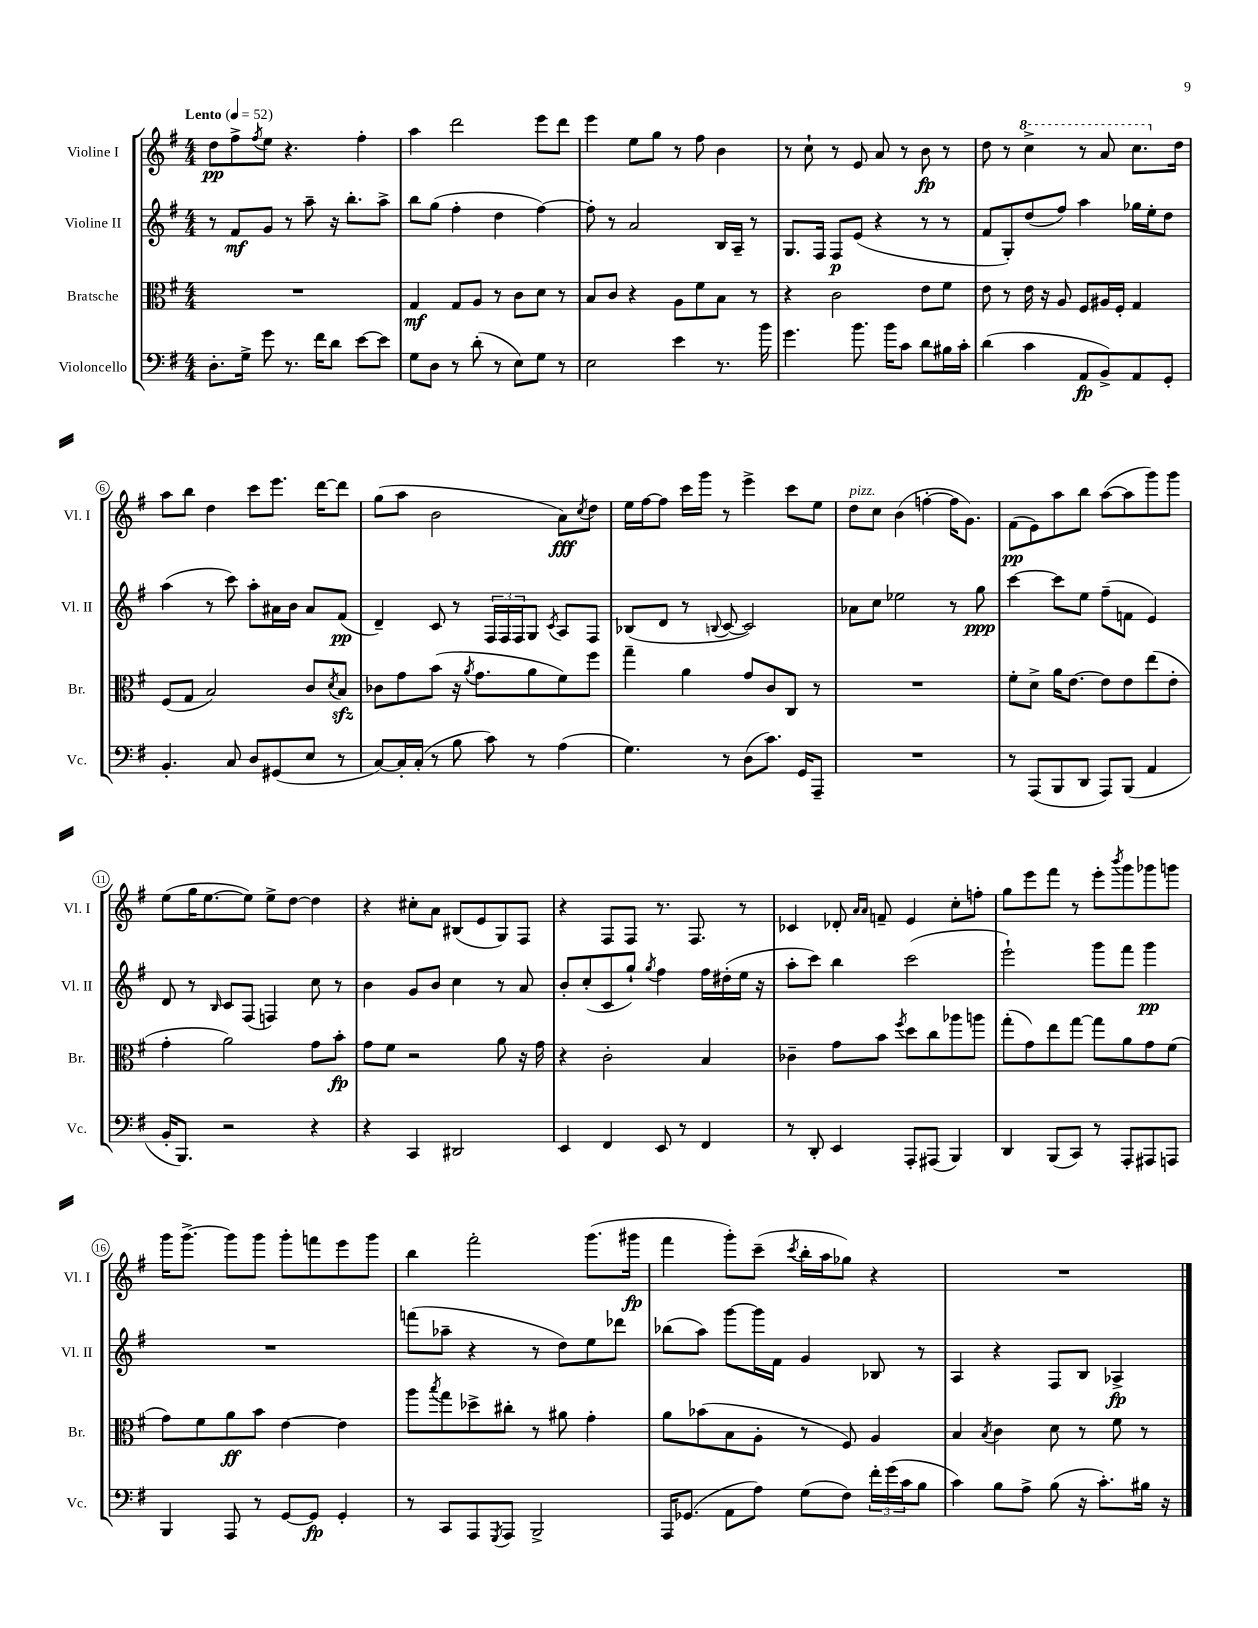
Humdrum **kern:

**kern	**kern	**kern	**kern
*staff4	*staff3	*staff2	*staff1
*clefF4	*clefC3	*clefG2	*clefG2
*k[f#]	*k[f#]	*k[f#]	*k[f#]
*M4/4	*M4/4	*M4/4	*M4/4
*MM52	*MM52	*MM52	*MM52
8.D'	1r	8r	8dd
.	.	8f#	8ff#^
16G^	.	.	.
.	.	.	8qff#
8g	.	8g	8ee
8.r	.	8r	4.r
.	.	8aa~	.
16f#	.	.	.
8d	.	16r	.
.	.	8.bb'	.
[8e	.	.	4ff#'
8e]	.	8aa^	.
=	=	=	=
8G	4G	8bb	4aa
8D	.	(8gg	.
8r	8G	4ff#'	2ddd
(8d'	8A	.	.
8r	8r	4dd	.
8E)	8c	.	.
8G	8d	[4ff#)	8eee
8r	8r	.	8ddd
=	=	=	=
2E	8B	8ff#']	4eee
.	8c	8r	.
.	4r	2a	8ee
.	.	.	8gg
4e	8A	.	8r
.	8f#	.	8ff#
8.r	8B	16B	4b
.	.	16A~	.
.	8r	8r	.
16b	.	.	.
=	=	=	=
4.g	4r	8.G	8r
.	.	.	8cc`
.	.	16F#	.
.	2c	8F#	8r
8.b	.	(8e	8e
.	.	4r	8a
16b	.	.	.
8c	.	.	8r
8d	8e	8r	8b
16B#	8f#	8r	8r
16c'	.	.	.
=	=	=	=
(4d	8e	8f#	8dd
.	8r	8G')	8r
4c	16e	(8dd	4ccc^
.	16r	.	.
.	8A	8ff#)	.
8AA	8F#	4aa	8r
8BB^)	16A#	.	8aa
.	16F#'	.	.
8AA	4G	16gg-	8.ccc
.	.	16ee'	.
8GG'	.	8dd	.
.	.	.	16dd
=	=	=	=
4.BB'	(8F#	(4aa	8aa
.	8G	.	8bb
.	2B)	8r	4dd
8C	.	8ccc)	.
8D	.	8aa'	8ccc
(8GG#	.	16a#	8.eee
.	.	16b	.
8E	8c	8a#	.
.	.	.	[16ddd
.	8qd	.	.
8r	8B	(8f#	8ddd]
=	=	=	=
[8C)	8c-	4d~)	(8gg
16C']	8g	.	8aa
(16C'	.	.	.
8r	(8b	8c	2b
8B	16r	8r	.
.	8qa	.	.
.	8.g	.	.
8c)	.	24F#	.
.	.	24F#	.
.	.	24F#	.
8r	8a	8G	.
.	.	8qc	.
(4A	8f#)	8A	8a)
.	.	.	8qcc
.	8ff#	8F#	8dd
=	=	=	=
4.G)	4gg~	(8B-	16ee
.	.	.	[16ff#
.	.	8d	8ff#]
.	4a	8r	16ccc
.	.	.	16ggg
.	.	8qqB	.
8r	.	[8c	8r
(8D	8g	2c])	4eee^
8.c)	8c	.	.
.	8C	.	8ccc
16GG	.	.	.
8AAA~	8r	.	8ee
=	=	=	=
1r	1r	8a-	8dd
.	.	8cc	8cc
.	.	2ee-	(4b
.	.	.	[4ff'
.	.	8r	16ff]
.	.	.	8.g)
.	.	8gg	.
=	=	=	=
8r	8f#'	[4ccc	(8f#
(8AAA	8d^	.	8e)
8BBB	16a	8ccc]	8aa
.	[8.e	.	.
8DD	.	8ee	8bb
8AAA)	8e]	(8ff#~	([8aa
(8BBB	8e	8f	8aa]
4AA	(8ee	4e)	8ggg)
.	8e'	.	8ggg
=	=	=	=
16BB'	4g'	8d	(8ee
8.BBB)	.	.	.
.	.	8r	16gg
.	.	.	[8.ee
.	.	16qqB	.
2r	2a)	8c	.
.	.	(8F#	8ee])
.	.	4F)	8ee^
.	.	.	[8dd
4r	8g	8cc	4dd]
.	8b'	8r	.
=	=	=	=
4r	8g	4b	4r
.	8f#	.	.
4CC	2r	8g	8cc#'
.	.	8b	8a
2DD#	.	4cc	(8B#
.	.	.	8e
.	8a	8r	8G)
.	16r	8a	8F#
.	16g	.	.
=	=	=	=
4EE	4r	8b'	4r
.	.	(8cc'	.
4FF#	2c'	8c	8F#
.	.	8gg`)	8F#
.	.	8qgg	.
8EE	.	4ff#	8.r
8r	.	.	.
.	.	.	8.F#
4FF#	4B	16ff#	.
.	.	(16dd#'	.
.	.	16ee	8r
.	.	16r	.
=	=	=	=
8r	4c-~	8aa'	4c-
8DD'	.	8ccc)	.
4EE	8g	4bb	8d-'
.	.	.	16qqa
.	.	.	16qqa
.	8b	.	8f~
.	8qff#	.	.
8AAA'	8dd	(2ccc	4e
(8AAA#	8cc	.	.
4BBB)	8aa-	.	8cc'
.	8aa	.	8ff'
=	=	=	=
4DD	(8gg'	2eee`)	8gg
.	8g)	.	8eee
(8BBB	8ee	.	8fff#
8CC)	[8gg	.	8r
8r	8gg]	8ggg	8eee'
.	.	.	8qbbb
8AAA'	8a	8fff#	8ggg
8AAA#	8g	4ggg	8ggg-
8AAA	(8f#	.	8ggg
=	=	=	=
4BBB	8g)	1r	16ggg
.	.	.	[8.ggg^
.	8f#	.	.
8AAA	8a	.	8ggg]
8r	8b	.	8ggg
[8GG	[4e	.	8ggg'
8GG]	.	.	8fff
4GG'	4e]	.	8eee
.	.	.	8ggg
=	=	=	=
8r	8aa	(8fff	4bb
.	8qbb	.	.
8CC	8gg	8aa-~	.
8AAA	8dd-^	4r	2fff#'
8qGGG	.	.	.
8AAA	8cc#'	.	.
2BBB^	8r	8r	.
.	8a#	8dd)	.
.	4g'	8ee	(8.ggg
.	.	8ddd-	.
.	.	.	16ggg#
=	=	=	=
16AAA	8a	(8bb-	4fff#
(8.GG-	.	.	.
.	(8b-	8aa)	.
8AA	8B	[8ggg	8ggg')
8A)	8A'	16ggg]	(8ccc~
.	.	16f#	.
.	.	.	8qccc
(8G	8r	4g	16bb'
.	.	.	16aa
8F#)	8F#)	.	8gg-)
24f#'	4A	8B-	4r
(24g	.	.	.
24c	.	.	.
8B	.	8r	.
=	=	=	=
4c)	4B	4A	1r
.	8qB	.	.
8B	4c	4r	.
8A^	.	.	.
(8B	8d	8F#	.
16r	8r	8B	.
8.c')	.	.	.
.	8f#	4A-^	.
16B#	8r	.	.
16r	.	.	.
==	==	==	==
*-	*-	*-	*-
